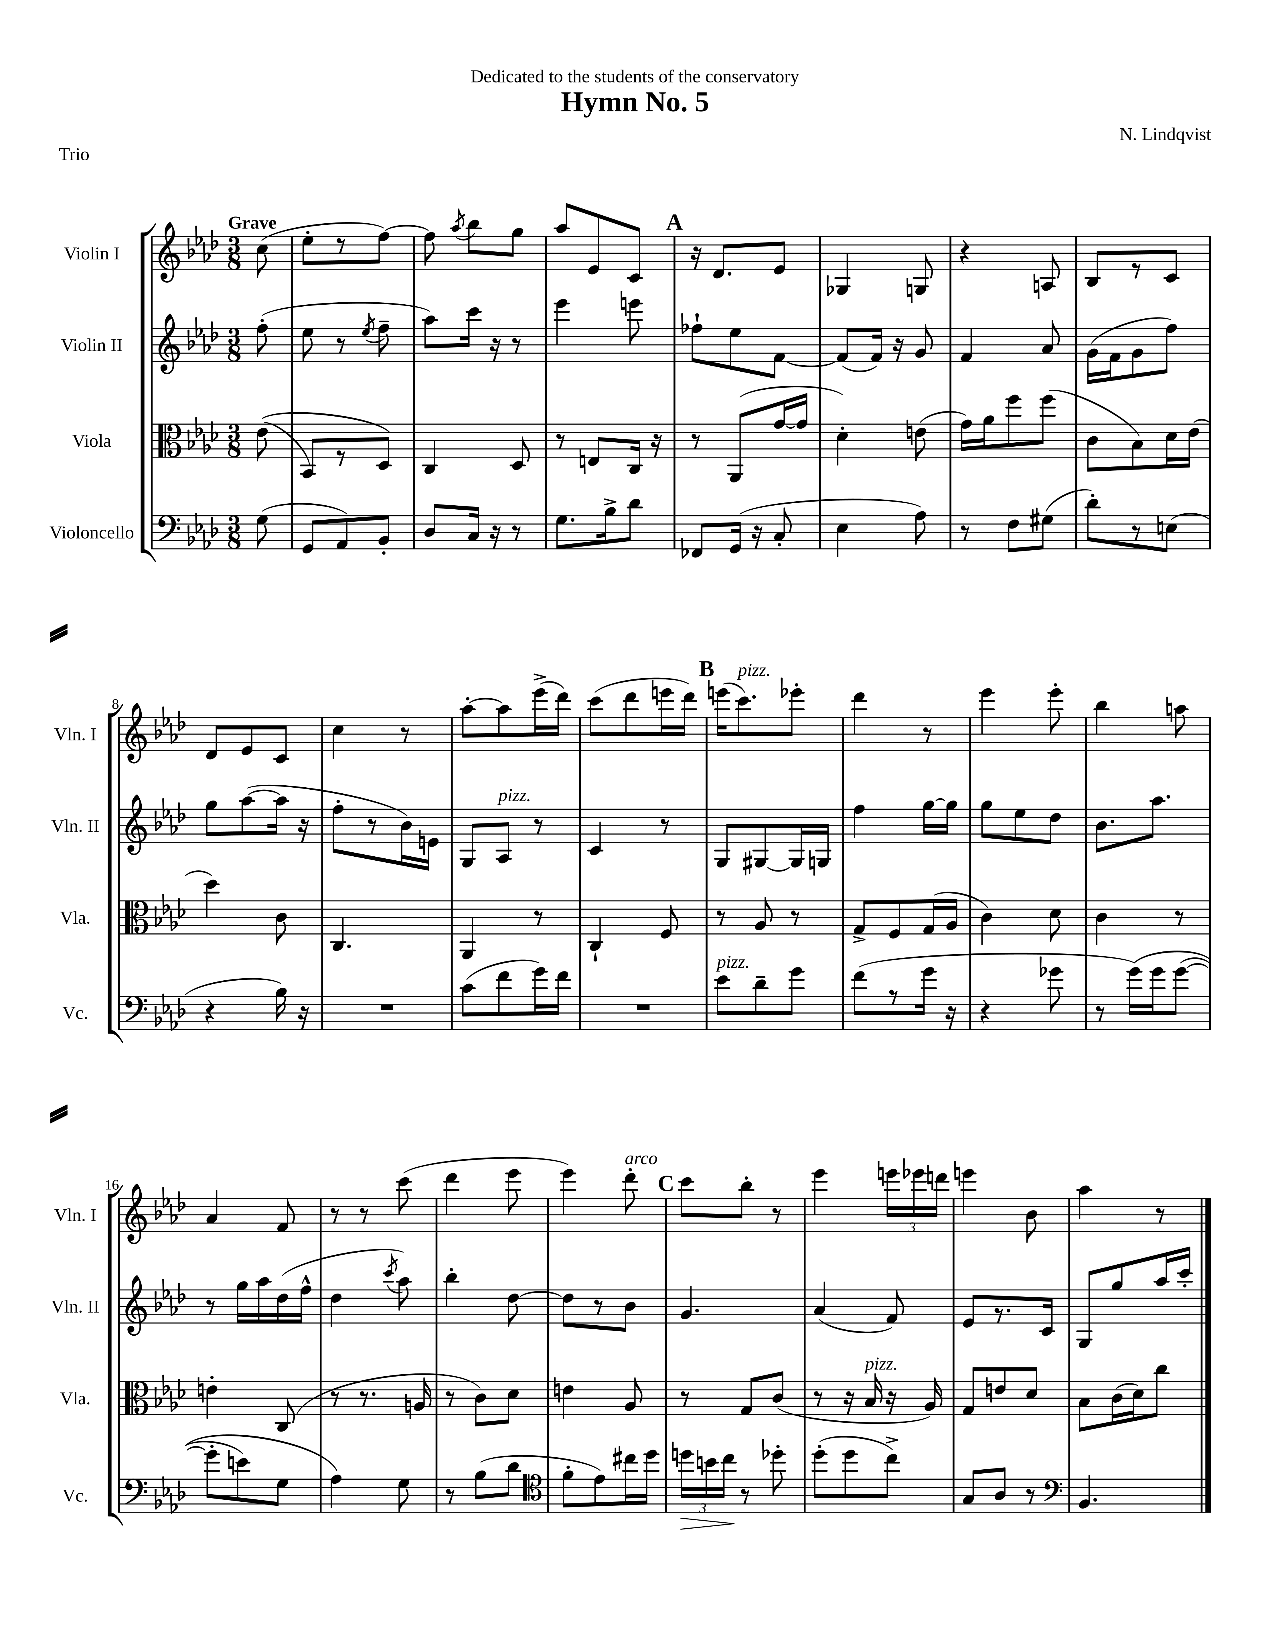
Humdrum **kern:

**kern	**kern	**kern	**kern
*staff4	*staff3	*staff2	*staff1
*clefF4	*clefC3	*clefG2	*clefG2
*k[b-e-a-d-]	*k[b-e-a-d-]	*k[b-e-a-d-]	*k[b-e-a-d-]
*M3/8	*M3/8	*M3/8	*M3/8
(8G\	&((8e-\	(8ff'\	(8cc\
=	=	=	=
8GG/L	8BB-/L)	8ee-\	8ee-'\L
8AA-/)	8r	8r	8r
.	.	8qee-/	.
8BB-'/J	8D-/J&)	8ff~\	[8ff\J)
=	=	=	=
8D-/L	4C/	8aa-\L)	8ff\]
.	.	.	8qaa-/
16C/Jk	.	16ccc\Jk	8bb-\L
16r	.	16r	.
8r	8D-/	8r	8gg\J
=	=	=	=
8.G\L	8r	4eee-\	8aa-/L
.	8E/L	.	8e-/
16B-^\k	.	.	.
8d-\J	16C/Jk	8eee\	8c/J
.	16r	.	.
=	=	=	=
8FF-/L	8r	8ff-`\L	16r
.	.	.	8.d-/L
(16GG/Jk	(8AA-/L	8ee-\	.
16r	.	.	.
8C'/	[16g/L	[8f\J	8e-/J
.	16g/]JJ	.	.
=	=	=	=
4E-\	4d-'\)	(8f/]L	4G-/
.	.	16f/Jk)	.
.	.	16r	.
8A-\)	(8e\	8g/	8G/
=	=	=	=
8r	16g\LL)	4f/	4r
.	16a-\J	.	.
8F\L	8ff\	.	.
(8G#\J	(8ff\J	8a-/	8A/
=	=	=	=
8d-'\L)	8c\L	(16g\LL	8B-/L
.	.	16f\J	.
8r	8B-\)	8g\	8r
(8E\J	16d-\L	8ff\J)	8c/J
.	(16e-\JJ	.	.
=	=	=	=
4r	4dd-\)	8gg\L	8d-/L
.	.	([8aa-\	8e-/
16B-\)	8c\	16aa-\]Jk	8c/J
16r	.	16r	.
=	=	=	=
4.r	4.C/	8ff'\L	4cc\
.	.	8r	.
.	.	16b-\L)	8r
.	.	16e\JJ	.
=	=	=	=
(8c\L	4AA-/	8G/L	[8aa-'\L
8f\	.	8A-/J	8aa-\]
16g\L)	8r	8r	(16eee-^\L
16f\JJ	.	.	16ddd-\JJ)
=	=	=	=
4.r	4C`/	4c/	(8ccc\L
.	.	.	8ddd-\
.	8F/	8r	16eee\L
.	.	.	16ddd-\JJ)
=	=	=	=
8e-\L	8r	8G/L	(16eee\LK
.	.	.	8.ccc\)
8d-~\	8A-/	[8G#/	.
8g\J	8r	16G#/]L	8eee-'\J
.	.	16G/JJ	.
=	=	=	=
(8f\L	8G^/L	4ff\	4ddd-\
8r	8F/	.	.
16g\Jk	(16G/L	[16gg\LL	8r
16r	16A-/JJ	16gg\]JJ	.
=	=	=	=
4r	4c\)	8gg\L	4eee-\
.	.	8ee-\	.
8g-\	8d-\	8dd-\J	8eee-'\
=	=	=	=
8r	4c\	8.b-\L	4bb-\
&(16g\LL)	.	.	.
16g\J	.	8.aa-\J	.
([8g\J	8r	.	8aa\
=	=	=	=
8g'\]L	4e'\	8r	4a-/
8e\)	.	16gg\LL	.
.	.	16aa-\	.
8G\J	(8C/	(16dd-\	8f/
.	.	16ff^^\JJ	.
=	=	=	=
4A-\&)	8r	4dd-\	8r
.	8.r	.	8r
.	.	8qccc/	.
8G\	.	8aa-\)	(8ccc\
.	16A/	.	.
=	=	=	=
8r	8r	4bb-'\	4ddd-\
(8B-\L	8c\L)	.	.
8d-\J	8d-\J	[8dd-\	8eee-\
=	=	=	=
*clefC4	*	*	*
8f'\L	4e\	8dd-\]L	4eee-\)
8e-\)	.	8r	.
16cc#\L	8A-/	8b-\J	8ddd-'\
16dd-\JJ	.	.	.
=	=	=	=
24dd\LL	8r	4.g/	8ccc\L
24b\	.	.	.
24cc\JJ	.	.	.
8r	8G/L	.	8bb-'\J
8dd-'\	(8c/J	.	8r
=	=	=	=
(8dd-'\L	8r	(4a-/	4eee-\
8dd-\	16r	.	.
.	16B-/	.	.
8cc^\J)	16r	8f/)	24eee\LL
.	.	.	24eee-\
.	16A-/)	.	.
.	.	.	24ddd\JJ
=	=	=	=
8G/L	8G/L	8e-/L	4eee\
8A-/J	8e/	8.r	.
8r	8d-/J	.	8b-\
.	.	16c/Jk	.
=	=	=	=
*clefF4	*	*	*
4.BB-/	8B-\L	8G/L	4aa-\
.	(16c\L	8gg/	.
.	16d-\J)	.	.
.	8cc\J	16aa-/L	8r
.	.	16ccc'/JJ	.
==	==	==	==
*-	*-	*-	*-
